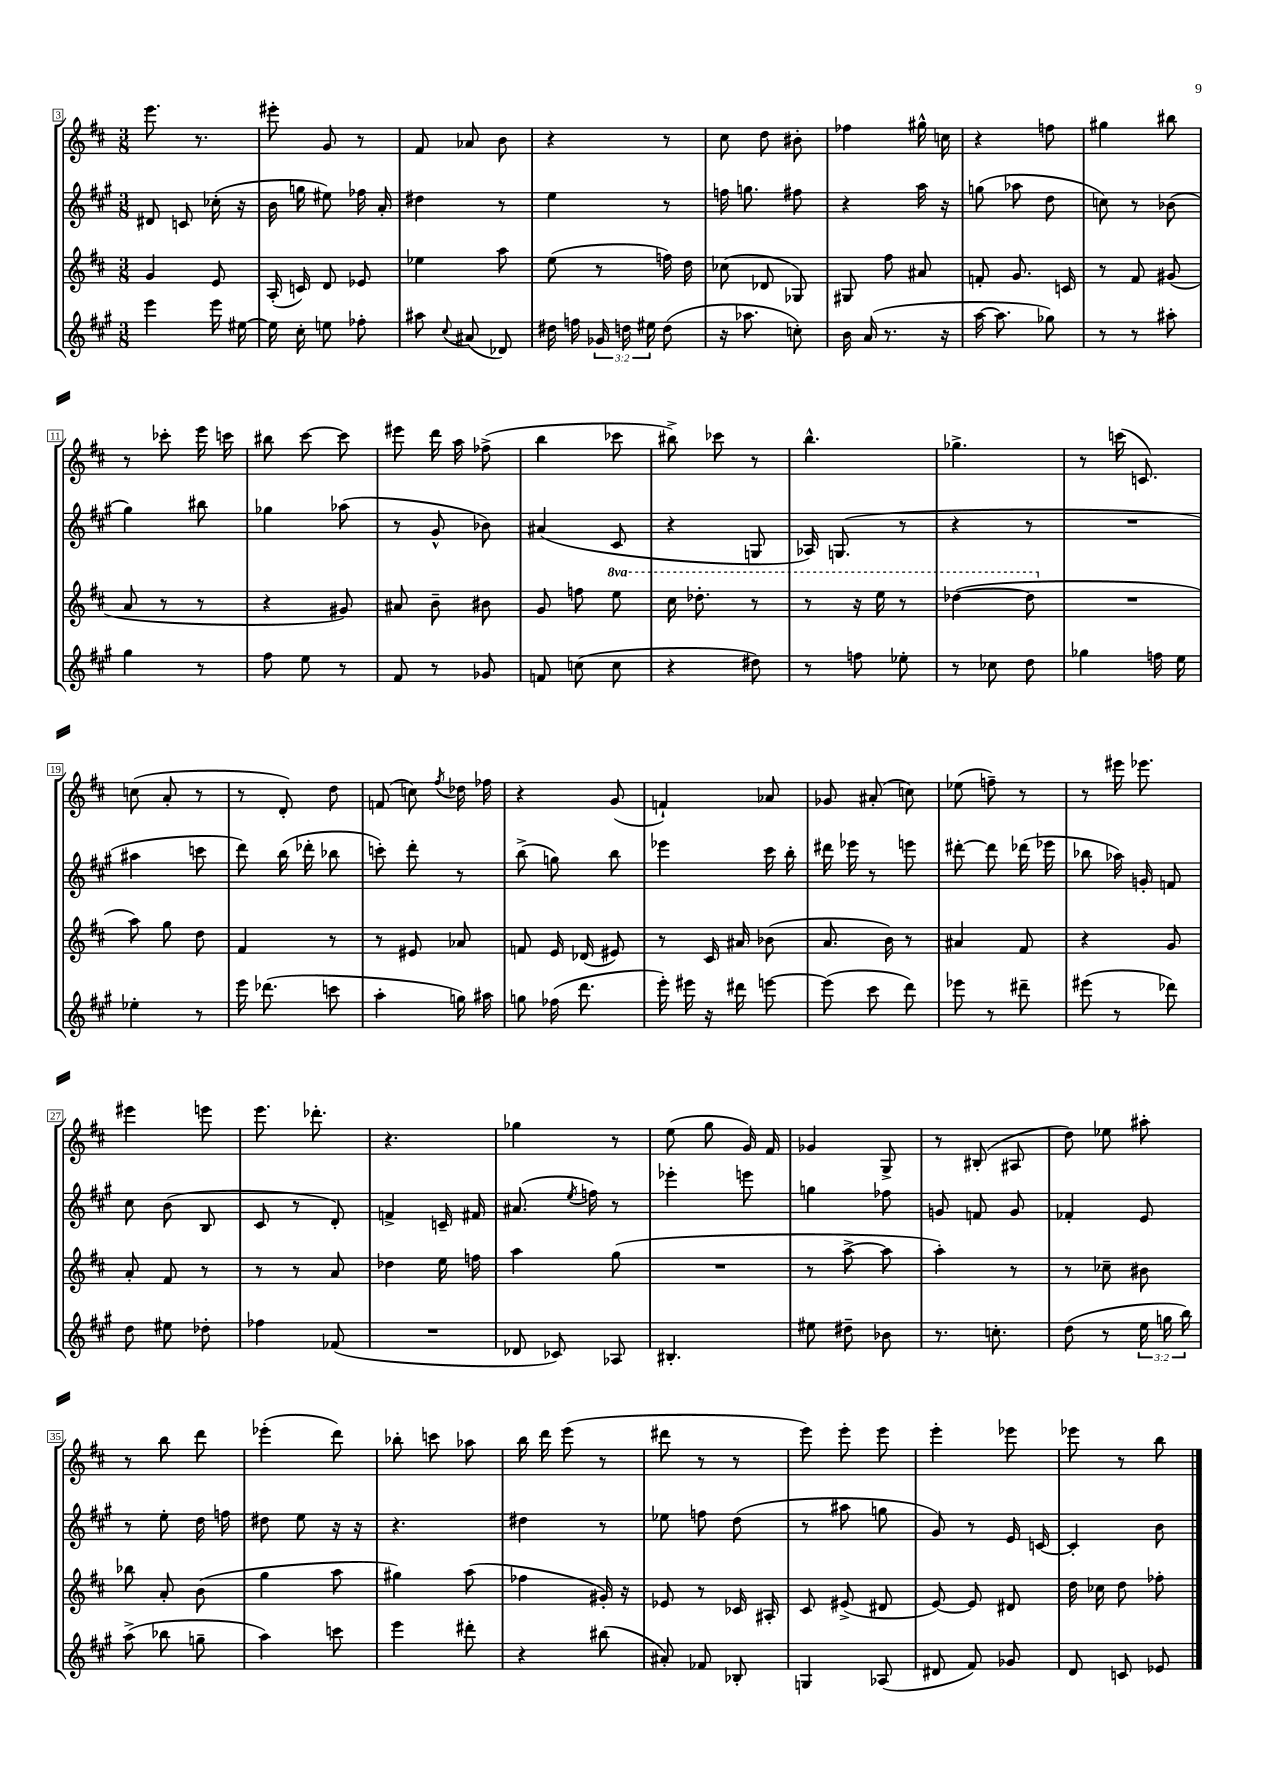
<<
\new StaffGroup <<
\new Staff = "s0" {
    \clef treble \key d \major \numericTimeSignature \time 3/8
    \autoBeamOff e'''8. r8. |
    eis'''8-. g'8 r8 |
    fis'8 aes'8 b'8 |
    r4 r8 |
    cis''8 d''8 bis'8-. |
    fes''4 gis''16-^ c''16 |
    r4 f''8 |
    gis''4 bis''8 |
    r8 ces'''8-. e'''16 c'''16 |
    bis''8 cis'''8~ cis'''8 |
    eis'''8 d'''16 a''16 fes''8->( |
    b''4 ces'''8 |
    bis''8->) ces'''8 r8 |
    b''4.-^ |
    ges''4.-> |
    r8 c'''16( c'8.) |
    c''8( a'8-. r8 |
    r8 d'8-.) d''8 |
    f'8( c''8) \acciaccatura { fis''8 } des''16 fes''16 |
    r4 g'8( |
    f'4-!) aes'8 |
    ges'8 ais'8-.( c''8) |
    ees''8( f''8--) r8 |
    r8 eis'''16 ees'''8. |
    eis'''4 e'''8 |
    e'''8. des'''8.-. |
    r4. |
    ges''4 r8 |
    e''8( g''8 g'16) fis'16 |
    ges'4 g8-> |
    r8 bis8-.( ais8 |
    d''8) ees''8 ais''8-. |
    r8 b''8 d'''8 |
    ees'''4-.( d'''8) |
    bes''8-. c'''8 aes''8 |
    b''16 d'''16 e'''8( r8 |
    dis'''8 r8 r8 |
    e'''8) e'''8-. e'''8 |
    e'''4-. ees'''8 |
    ees'''8 r8 b''8 \bar "|." |
}
\new Staff = "s1" {
    \clef treble \key a \major \numericTimeSignature \time 3/8
    \autoBeamOff dis'8 c'8 ces''16-.( r16 |
    b'16 g''16 eis''8) fes''16 a'16-. |
    dis''4 r8 |
    e''4 r8 |
    f''16 g''8. fis''8 |
    r4 a''16 r16 |
    g''8( aes''8 d''8 |
    c''8) r8 bes'8( |
    gis''4) bis''8 |
    ges''4 aes''8( |
    r8 gis'8-^ bes'8) |
    ais'4( cis'8 |
    r4 g8 |
    aes16) g8.( r8 |
    r4 r8 |
    R4. |
    ais''4 c'''8 |
    d'''8) b''16( des'''16-. bes''8 |
    c'''8-.) d'''8-. r8 |
    b''8->( g''8) b''8 |
    ees'''4 cis'''16 b''16-. |
    dis'''16 ees'''16 r8 e'''8 |
    dis'''8~-. dis'''8 des'''16( ees'''16 |
    bes''8 aes''16) g'16-. f'8 |
    cis''8 b'8( b8 |
    cis'8 r8 d'8-.) |
    f'4-> c'16-- fis'16 |
    ais'8.( \acciaccatura { e''8 } f''16) r8 |
    ees'''4-. e'''8 |
    g''4 fes''8 |
    g'8 f'8 g'8 |
    fes'4-. e'8 |
    r8 e''8-. d''16 f''16 |
    dis''8 e''8 r16 r16 |
    r4. |
    dis''4 r8 |
    ees''8 f''8 d''8( |
    r8 ais''8 g''8 |
    gis'8) r8 e'16 c'16~ |
    c'4-. b'8 \bar "|." |
}
\new Staff = "s2" {
    \clef treble \key d \major \numericTimeSignature \time 3/8 \set Staff.ottavationMarkups = #ottavation-simple-ordinals
    \autoBeamOff g'4 e'8 |
    a16-.( c'16) d'8 ees'8 |
    ees''4 a''8 |
    e''8( r8 f''16) d''16 |
    ces''8( des'8 ges8) |
    gis8 fis''8 ais'8 |
    f'8-. g'8. c'16 |
    r8 fis'8 gis'8( |
    a'8 r8 r8 |
    r4 gis'8) |
    ais'8 b'8-- bis'8 |
    g'8 f''8 \ottava #1 e'''8 |
    cis'''16 des'''8.-. r8 |
    r8 r16 e'''16 r8 |
    des'''4~( des'''8 \ottava #0 |
    R4. |
    a''8) g''8 d''8 |
    fis'4 r8 |
    r8 eis'8 aes'8 |
    f'8 e'16 des'16( eis'8) |
    r8 cis'16 ais'16 bes'8( |
    a'8. b'16) r8 |
    ais'4 fis'8 |
    r4 g'8 |
    a'8-. fis'8 r8 |
    r8 r8 a'8 |
    des''4 e''16 f''16 |
    a''4 g''8( |
    R4. |
    r8 a''8~-> a''8 |
    a''4-.) r8 |
    r8 ces''8-- bis'8 |
    bes''8 a'8-. b'8( |
    g''4 a''8 |
    gis''4) a''8( |
    fes''4 gis'16-.) r16 |
    ees'8 r8 ces'16 ais16-. |
    cis'8 eis'8->( dis'8 |
    e'8~) e'8 dis'8 |
    d''16 ces''16 d''8 fes''8-. \bar "|." |
}
\new Staff = "s3" {
    \clef treble \key a \major \numericTimeSignature \time 3/8 \override Staff.TupletNumber.text = #tuplet-number::calc-fraction-text
    \autoBeamOff e'''4 e'''16 eis''16~ |
    eis''16 cis''16-. e''8 fes''8-. |
    ais''8 \appoggiatura { cis''8 } ais'8( des'8) |
    dis''16 f''16 \tuplet 3/2 { ges'16 d''16 eis''16 } d''8( |
    r16 aes''8. c''8-.) |
    b'16 a'16( r8. r16 |
    a''16~ a''8. ges''8) |
    r8 r8 ais''8-. |
    gis''4 r8 |
    fis''8 e''8 r8 |
    fis'8 r8 ges'8 |
    f'8 c''8( c''8 |
    r4 dis''8) |
    r8 f''8 ees''8-. |
    r8 ces''8 d''8 |
    ges''4 f''16 e''16 |
    ees''4-. r8 |
    e'''16 des'''8.( c'''8 |
    a''4-. g''16) ais''16 |
    g''8 fes''16( d'''8. |
    e'''16-.) eis'''16 r16 dis'''16 e'''8~ |
    e'''8( cis'''8 d'''8) |
    ees'''8 r8 dis'''8-- |
    eis'''8( r8 des'''8) |
    d''8 eis''8 des''8-. |
    fes''4 fes'8( |
    R4. |
    des'8 ces'8) aes8 |
    bis4.-. |
    eis''8 dis''8-- bes'8 |
    r8. c''8.-. |
    d''8( r8 \tuplet 3/2 { e''16 g''16 b''16) } |
    a''8->( bes''8 g''8-- |
    a''4) c'''8 |
    e'''4 dis'''8-. |
    r4 bis''8( |
    ais'8-.) fes'8 bes8-. |
    g4 aes8( |
    dis'8 fis'8) ges'8 |
    d'8 c'8 ees'8 \bar "|." |
}
>>
>>
\layout { \context { \Score currentBarNumber = #3 \override BarNumber.stencil = #(make-stencil-boxer 0.1 0.3 ly:text-interface::print) } }
